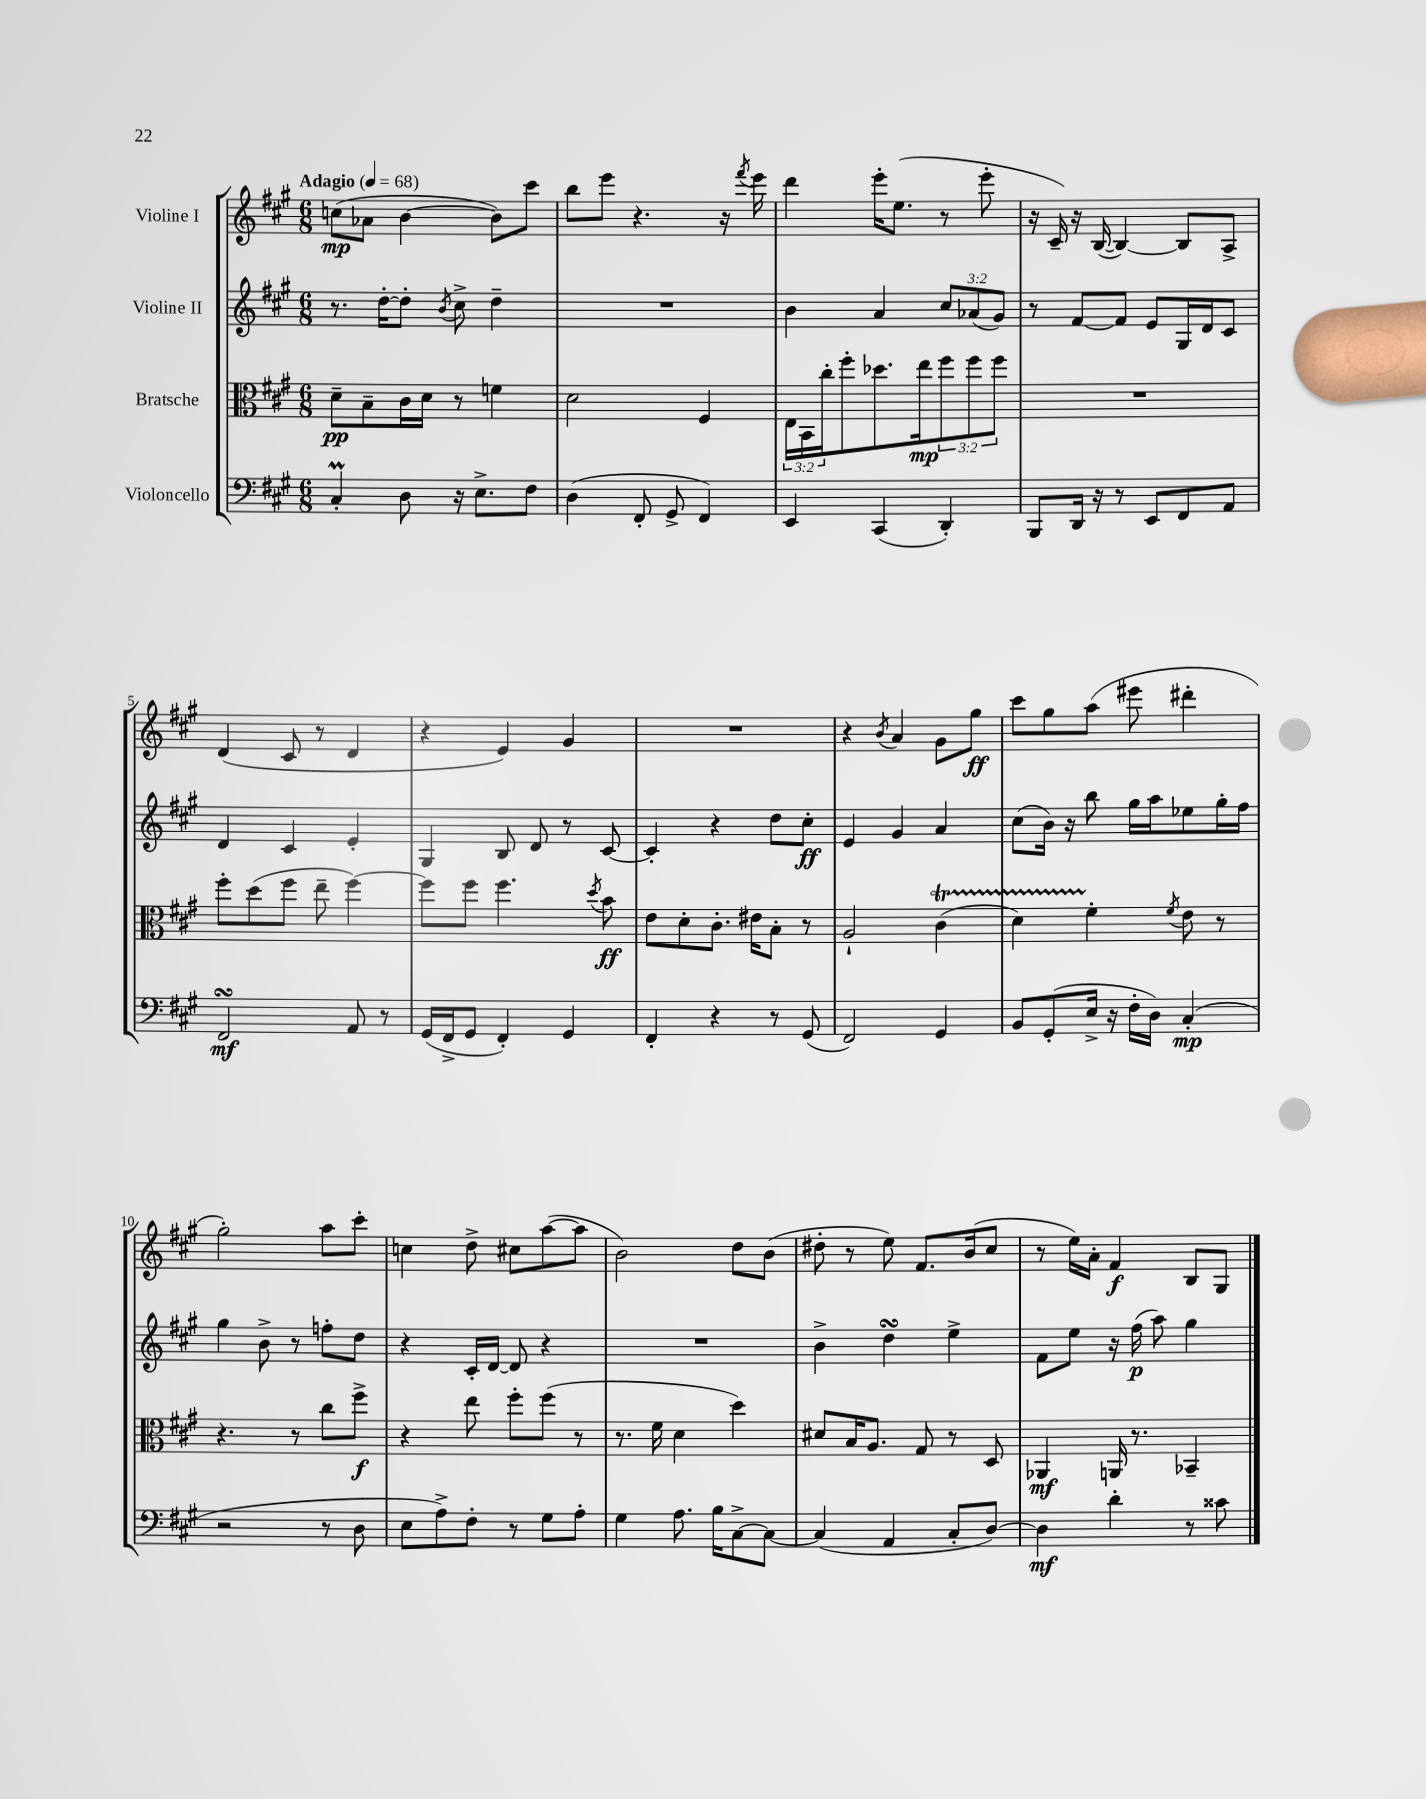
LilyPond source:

<<
\new StaffGroup <<
\new Staff = "s0" \with { instrumentName = "Violine I" } {
    \clef treble \key a \major \numericTimeSignature \time 6/8 \tempo "Adagio" 4 = 68
    c''8\mp( aes'8 b'4~ b'8) cis'''8 |
    b''8 e'''8 r4. r16 \acciaccatura { fis'''8 } e'''16 |
    d'''4 e'''16-. e''8.( r8 e'''8-. |
    r16 cis'16--) r16 b16~( b4~) b8 a8-> |
    d'4( cis'8 r8 d'4 |
    r4 e'4) gis'4 |
    R2. |
    r4 \acciaccatura { b'8 } a'4 gis'8 gis''8\ff |
    cis'''8 gis''8 a''8( eis'''8 dis'''4-. |
    gis''2-.) a''8 cis'''8-. |
    c''4 d''8-> cis''8 a''8~( a''8 |
    b'2) d''8 b'8( |
    dis''8-. r8 e''8) fis'8. b'16( cis''8 |
    r8 e''16) a'16-. fis'4\f b8 gis8 \bar "|." |
}
\new Staff = "s1" \with { instrumentName = "Violine II" } {
    \clef treble \key a \major \numericTimeSignature \time 6/8 \override Staff.TupletNumber.text = #tuplet-number::calc-fraction-text
    r8. d''16~-. d''8-. \acciaccatura { b'8 } cis''8-> d''4-- |
    R2. |
    b'4 a'4 \tuplet 3/2 { cis''8 aes'8( gis'8) } |
    r8 fis'8~ fis'8 e'8 gis16 d'16 cis'8 |
    d'4 cis'4 e'4-. |
    gis4 b8 d'8 r8 cis'8~ |
    cis'4-. r4 d''8 cis''8-.\ff |
    e'4 gis'4 a'4 |
    cis''8( b'16) r16 b''8 gis''16 a''16 ees''8 gis''16-. fis''16 |
    gis''4 b'8-> r8 f''8-. d''8 |
    r4 cis'16-. d'16~ d'8 r4 |
    R2. |
    b'4-> d''4\turn e''4-> |
    fis'8 e''8 r16 fis''16\p( a''8) gis''4 \bar "|." |
}
\new Staff = "s2" \with { instrumentName = "Bratsche" } {
    \clef alto \key a \major \numericTimeSignature \time 6/8 \override Staff.TupletNumber.text = #tuplet-number::calc-fraction-text
    d'8--\pp b8-- cis'16 d'16 r8 f'4 |
    d'2 fis4 |
    \tuplet 3/2 { e16 b,16 cis''16-. } fis''8-. des''8. e''16\mp \tuplet 3/2 { fis''8 fis''8 fis''8 } |
    R2. |
    fis''8-. d''8( fis''8 e''8-- fis''4~) |
    fis''8 fis''8 fis''4. \acciaccatura { d''8 } b'8\ff |
    e'8 d'8-. cis'8.-. eis'16 b8-. r8 |
    a2-! cis'4\startTrillSpan( |
    d'4) fis'4-.\stopTrillSpan \acciaccatura { fis'8 } e'8 r8 |
    r4. r8 cis''8 fis''8->\f |
    r4 e''8 fis''8-. fis''8( r8 |
    r8. fis'16 d'4 d''4) |
    dis'8 b16 a8. gis8 r8 d8 |
    aes,4\mf a,16 r8. bes,4-- \bar "|." |
}
\new Staff = "s3" \with { instrumentName = "Violoncello" } {
    \clef bass \key a \major \numericTimeSignature \time 6/8
    cis4-.\prall d8 r16 e8.-> fis8 |
    d4( fis,8-. gis,8-> fis,4) |
    e,4 cis,4( d,4-.) |
    b,,8 d,16 r16 r8 e,8 fis,8 a,8 |
    fis,2\turn\mf a,8 r8 |
    gis,16( fis,16-> gis,8 fis,4-.) gis,4 |
    fis,4-. r4 r8 gis,8( |
    fis,2) gis,4 |
    b,8 gis,8-.( e16-> r16 fis16-. d16) cis4-.\mp( |
    r2 r8 d8 |
    e8 a8->) fis8-. r8 gis8 a8-. |
    gis4 a8. b16 cis8~-> cis8~ |
    cis4( a,4 cis8-. d8~) |
    d4\mf d'4-. r8 cisis'8 \bar "|." |
}
>>
>>
